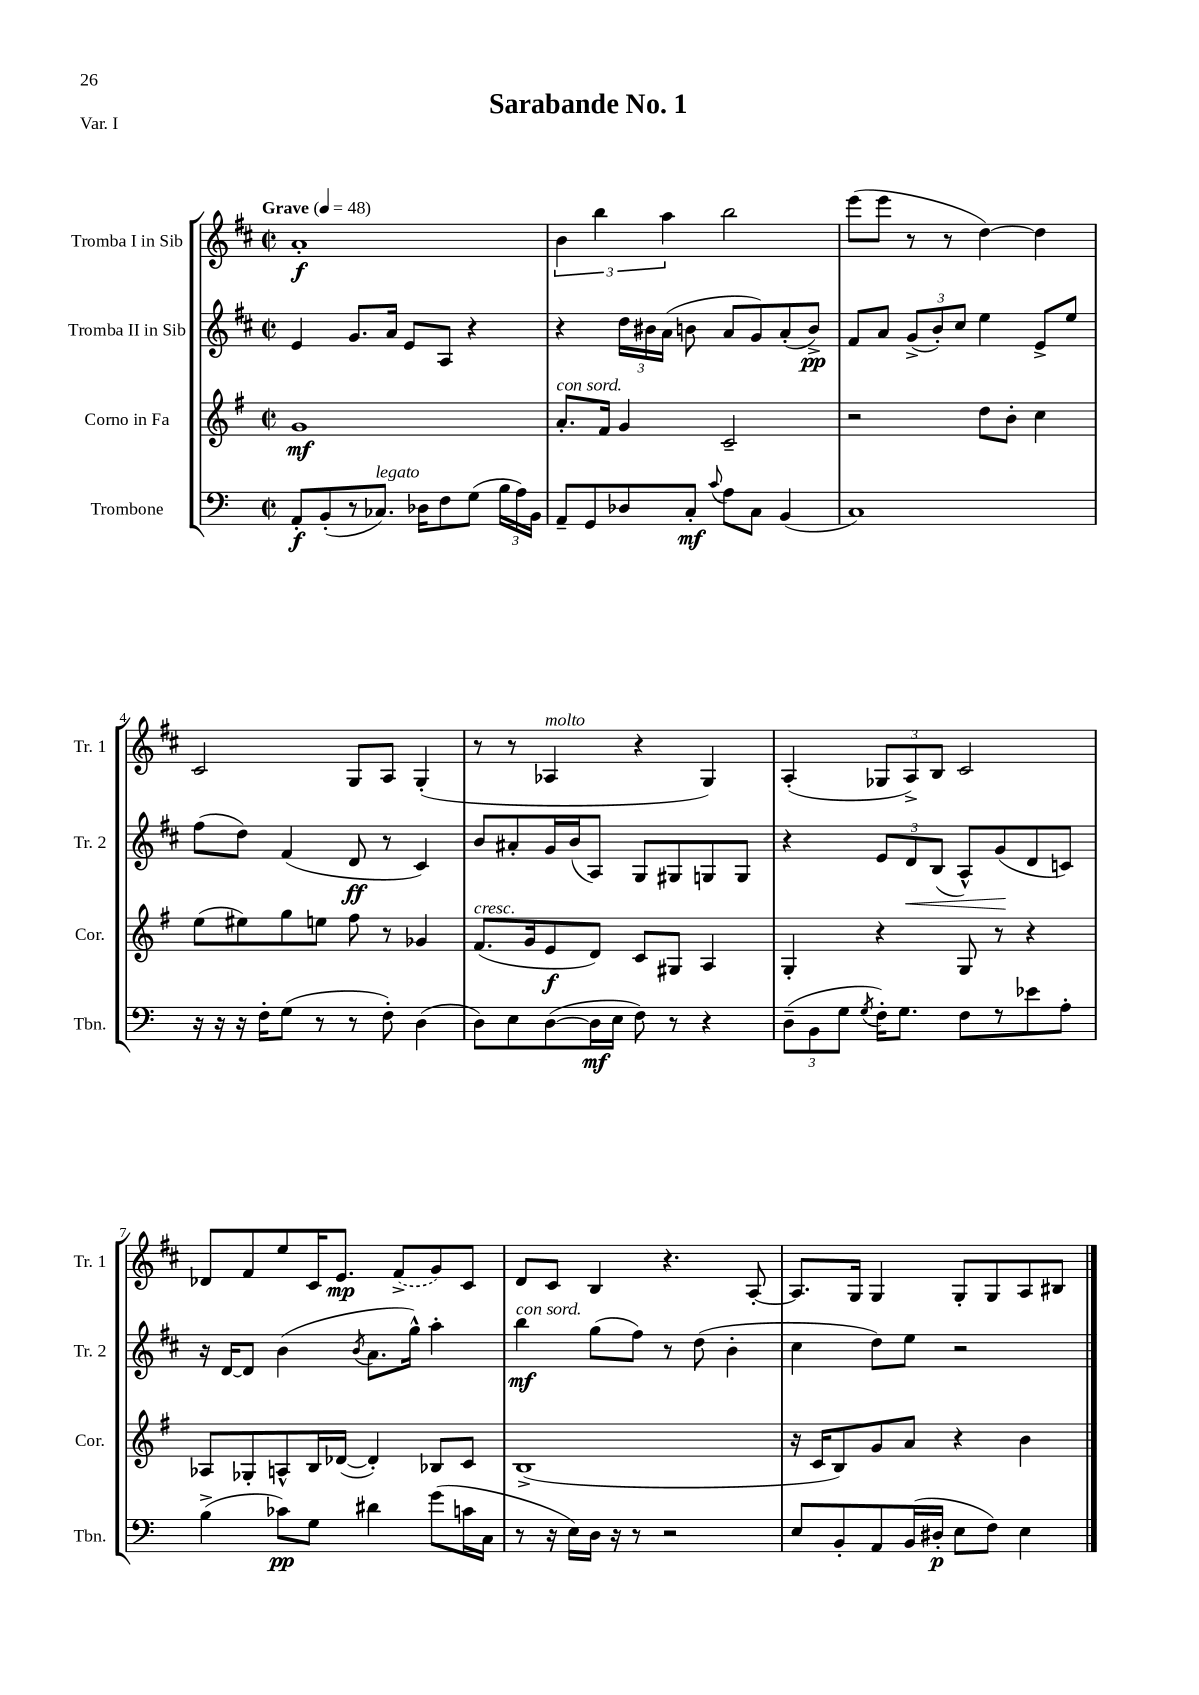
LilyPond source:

\header { title = "Sarabande No. 1" piece = "Var. I" }
<<
\new StaffGroup <<
\new Staff = "s0" \with { instrumentName = "Tromba I in Sib" shortInstrumentName = "Tr. 1" } {
    \clef treble \key d \major \defaultTimeSignature \time 2/2 \tempo "Grave" 4 = 48
    \autoBeamOff a'1-.\f |
    \tuplet 3/2 { b'4 b''4 a''4 } b''2 |
    e'''8[( e'''8] r8 r8 d''4~) d''4 |
    cis'2 g8[ a8] g4-.( |
    r8 r8 aes4^\markup { \italic "molto" } r4 g4) |
    a4-.( \tuplet 3/2 { ges8[ a8->) b8] } cis'2 |
    des'8[ fis'8 e''8 cis'16 e'8.]\mp \once \slurDashed fis'8[->( g'8) cis'8] |
    d'8[ cis'8] b4 r4. a8~-. |
    a8.[ g16] g4 g8[-. g8 a8 bis8] \bar "|." |
}
\new Staff = "s1" \with { instrumentName = "Tromba II in Sib" shortInstrumentName = "Tr. 2" } {
    \clef treble \key d \major \defaultTimeSignature \time 2/2
    \autoBeamOff e'4 g'8.[ a'16] e'8[ a8] r4 |
    r4 \tuplet 3/2 { d''16[ bis'16 a'16]( } b'8 a'8[ g'8) a'8-.( b'8]->\pp) |
    fis'8[ a'8] \tuplet 3/2 { g'8[->( b'8-.) cis''8] } e''4 e'8[-> e''8] |
    fis''8[( d''8]) fis'4( d'8\ff r8 cis'4) |
    b'8[ ais'8-. g'16 b'16( a8]) g8[ gis8 g8 g8] |
    r4 \tuplet 3/2 { e'8[ d'8\< b8]( } a8[-^) g'8\!( d'8 c'8]) |
    r16 d'16[~ d'8] b'4( \acciaccatura { b'8 } a'8.[ g''16]-^) a''4-. |
    b''4\mf^\markup { \italic "con sord." } g''8[( fis''8]) r8 d''8( b'4-. |
    cis''4 d''8[) e''8] r2 \bar "|." |
}
\new Staff = "s2" \with { instrumentName = "Corno in Fa" shortInstrumentName = "Cor." } {
    \clef treble \key g \major \defaultTimeSignature \time 2/2
    \autoBeamOff g'1\mf |
    a'8.[-.^\markup { \italic "con sord." } fis'16] g'4 c'2-- |
    r2 d''8[ b'8]-. c''4 |
    e''8[( eis''8) g''8 e''8] fis''8 r8 ges'4 |
    fis'8.[^\markup { \italic "cresc." }( g'16 e'8\f d'8]) c'8[ gis8] a4 |
    g4-. r4 g8 r8 r4 |
    aes8[ ges8-. a8-^ b16 des'16]~( des'4-.) bes8[ c'8] |
    b1->( |
    r16 c'16[ b8) g'8 a'8] r4 b'4 \bar "|." |
}
\new Staff = "s3" \with { instrumentName = "Trombone" shortInstrumentName = "Tbn." } {
    \clef bass \key c \major \defaultTimeSignature \time 2/2
    \autoBeamOff a,8[-.\f b,8-.( r8 ces8.]^\markup { \italic "legato" }) des16[ f8 g8]( \tuplet 3/2 { b16[ a16) b,16] } |
    a,8[-- g,8 des8 c8]-.\mf \appoggiatura { c'8 } a8[ c8] b,4( |
    c1) |
    r16 r16 r16 f16[-. g8]( r8 r8 f8-.) d4( |
    d8[) e8 d8~( d16\mf e16] f8) r8 r4 |
    \tuplet 3/2 { d8[--( b,8 g8] } \acciaccatura { g8 } f16[-.) g8.] f8[ r8 ees'8 a8]-. |
    b4->( ces'8[\pp) g8] dis'4 g'8[( c'16 c16] |
    r8 r16 e16[) d16] r16 r8 r2 |
    e8[ b,8-. a,8 b,16( dis16]-.\p e8[ f8]) e4 \bar "|." |
}
>>
>>
